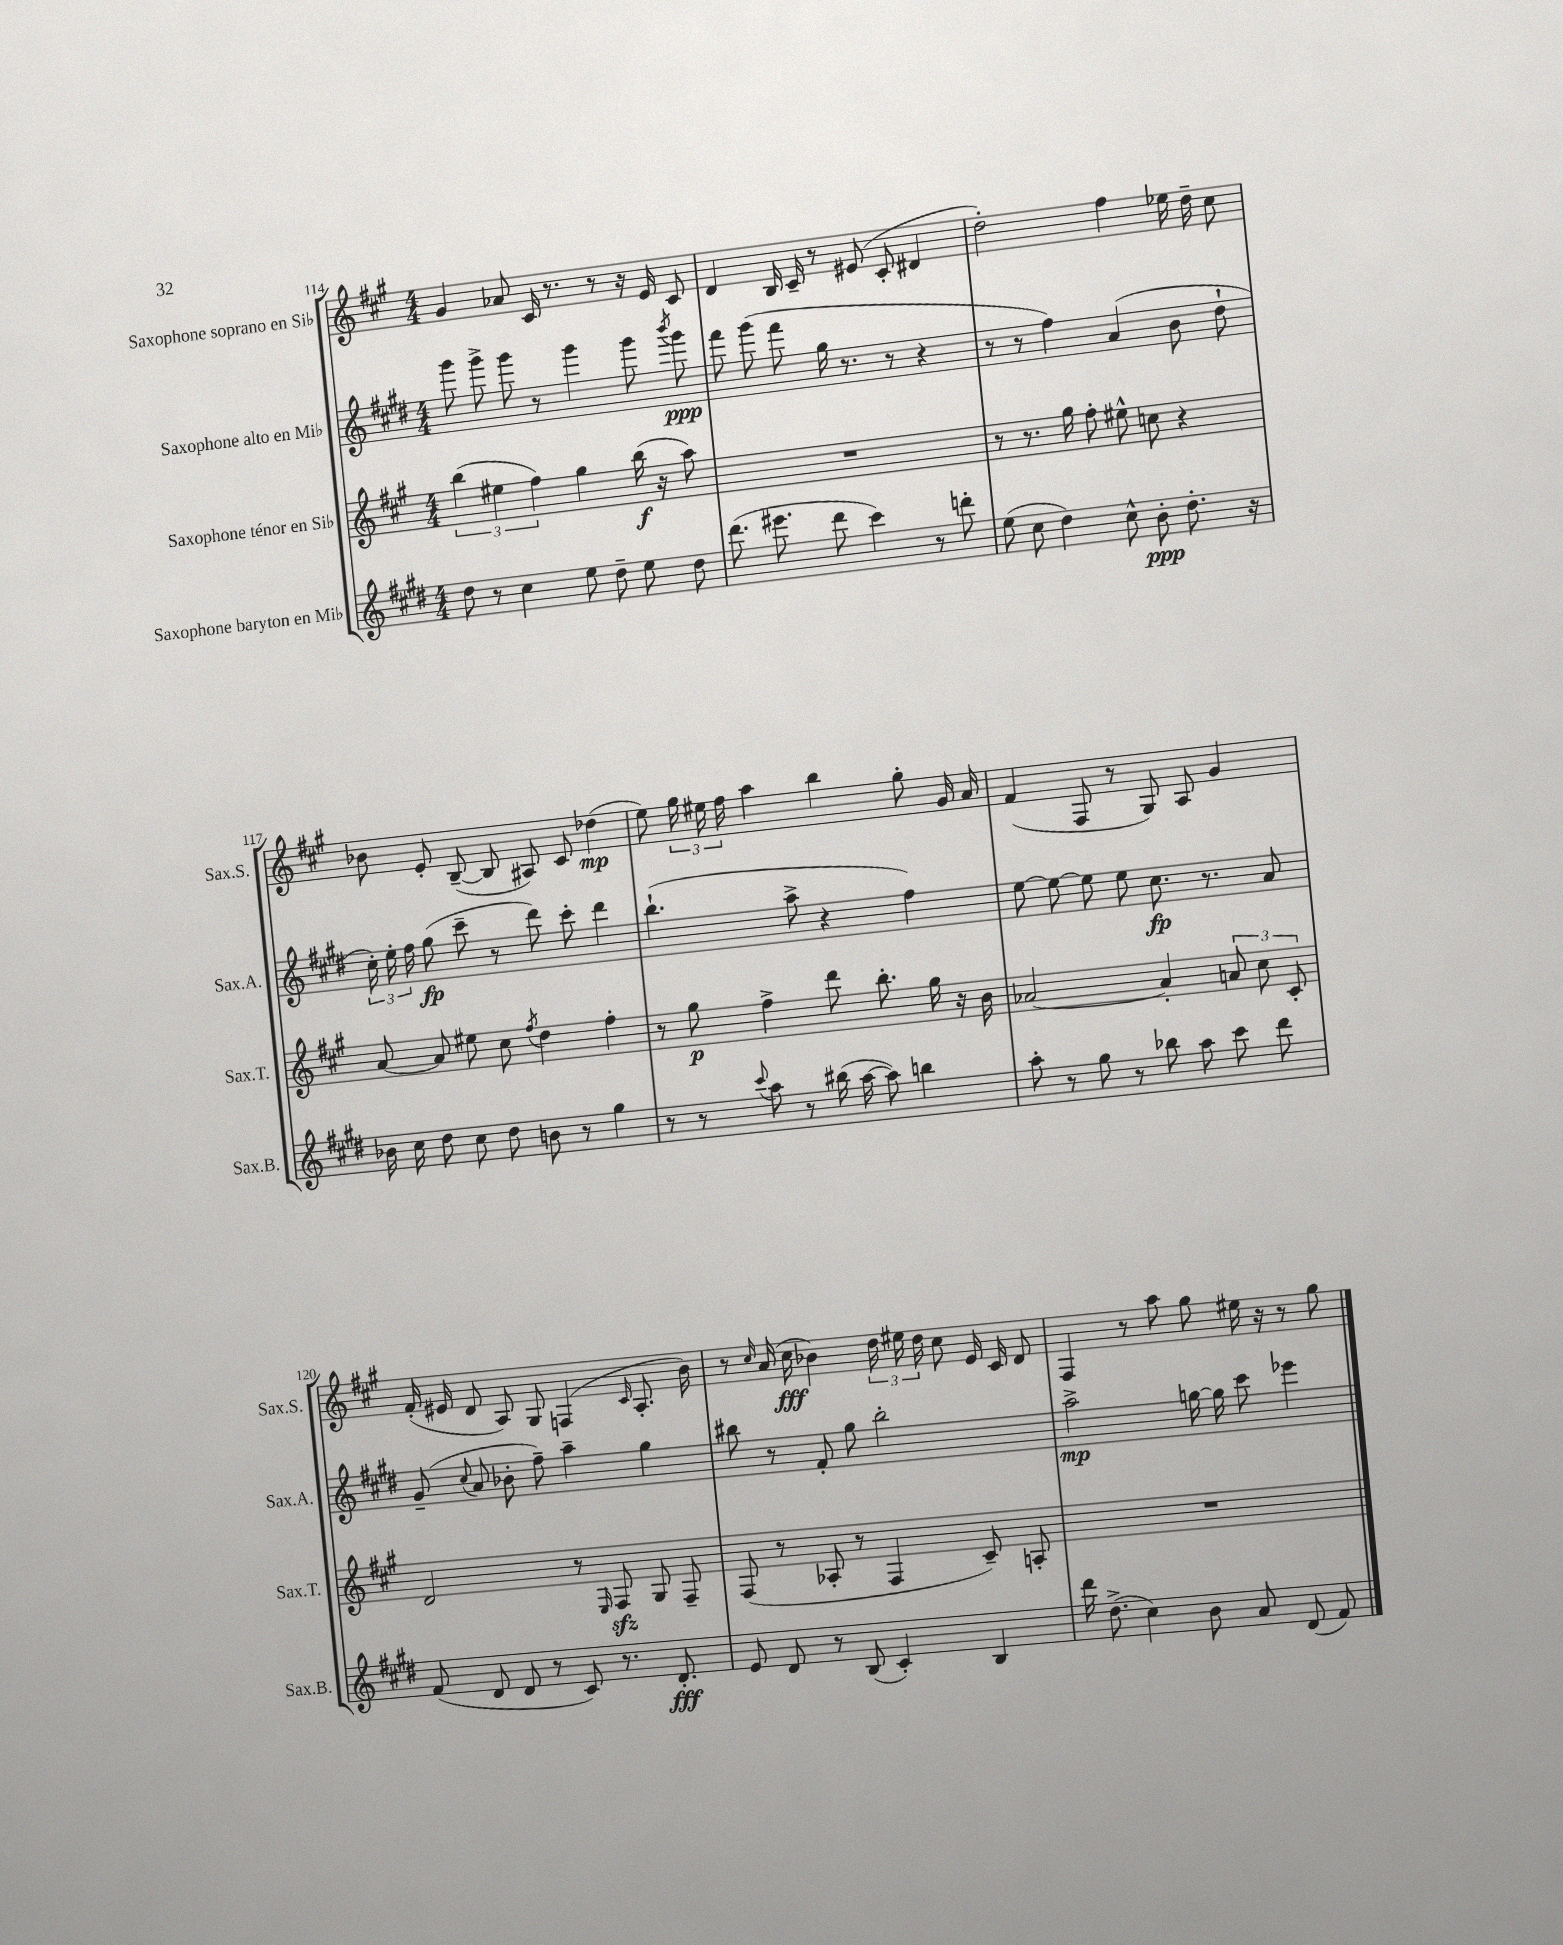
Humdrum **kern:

**kern	**kern	**kern	**kern
*staff4	*staff3	*staff2	*staff1
*clefG2	*clefG2	*clefG2	*clefG2
*k[f#c#g#d#]	*k[f#c#g#]	*k[f#c#g#d#]	*k[f#c#g#]
*M4/4	*M4/4	*M4/4	*M4/4
8dd#	(6bb	8ggg#	4g#
8r	.	8ggg#^	.
.	6ee#	.	.
4cc#	.	8ggg#	8a-
.	6ff#)	.	.
.	.	8r	16c#
.	.	.	8.r
8ee	4gg#	4ggg#	.
8dd#~	.	.	8r
8ee	(16bb	8ggg#	16r
.	16r	.	16e
.	.	8qbbb	.
8dd#	8aa)	8ggg#	8c#
=	=	=	=
(8.ddd#	1r	8fff#	4d
.	.	(8ggg#	.
8.eee#	.	.	.
.	.	8fff#	16B
.	.	.	16c#~
8ddd#	.	16gg#	8r
.	.	8.r	.
4ccc#)	.	.	(8e#
.	.	8r	8c#'
8r	.	4r	4d#
8ddd'	.	.	.
=	=	=	=
(8ee	8r	8r	2dd')
8cc#	8.r	8r	.
4dd#)	.	4ff#)	.
.	16gg#	.	.
.	8ff#'	.	.
8cc#^^	8ee#^^	(4a	4ff#
8b'	8cc	.	.
8.dd#'	4r	8b	16ee-
.	.	.	16dd~
.	.	8dd#`	8cc#
16r	.	.	.
=	=	=	=
16b-	[8a	24cc#')	8b-
.	.	24ee'	.
16cc#	.	.	.
.	.	24ff#	.
8dd#	8a]	(8gg#	8e'
8cc#	8ee#	8ccc#~	([8B~
8dd#	8cc#	8r	8B]
.	8qff#	.	.
8b	4dd	8ddd#)	8A#)
8r	.	8ccc#'	8c#
4gg#	4ff#'	4ddd#	(4dd-
=	=	=	=
8r	8r	(4.bb`	8ee)
8r	8gg#	.	24gg#
.	.	.	24ee#
.	.	.	24ff#
8qqccc#	.	.	.
8aa	4ff#^	.	4aa
8r	.	8aa^	.
(16bb#	8ddd	4r	4bb
[16aa	.	.	.
8aa])	8.bb'	.	.
4bb	.	4ff#)	8gg#'
.	16gg#	.	.
.	16r	.	16g#
.	16b	.	16a
=	=	=	=
8aa'	[2a-	[8ee	(4f#
8r	.	8ee_	.
8gg#	.	8ee]	8F#
8r	.	8ee	8r
8bb-	4a-']	8.cc#	8G#)
8aa	.	.	8A
.	.	8.r	.
8ccc#	12a	.	4g#
.	12cc#	.	.
8ddd#	.	8a	.
.	12c#'	.	.
=	=	=	=
(8f#	2d	(8g#~	(16f#'
.	.	.	16e#
.	.	8qqcc#	.
8d#	.	8a	8d
8d#	.	8b-'	8A)
8r	.	8ff#~)	8G#
8c#)	8r	4aa~	(4F
.	16qqE	.	.
8.r	8F#	.	.
.	.	.	16qqc#
.	8G#	4gg#	8.A'
8.d#'	.	.	.
.	8F#~	.	.
.	.	.	16b)
=	=	=	=
8e	(8F#	8bb#	8r
.	.	.	16qqcc#
8d#	8r	8r	(16a
.	.	.	16cc#
8r	8A-'	8f#'	4b-)
(8B	8r	8gg#	.
4c#')	4F#	2bb#'	24dd
.	.	.	24ee#
.	.	.	24dd
.	.	.	8cc#
4B	8c#~)	.	16e
.	.	.	16c#
.	8A'	.	8d
=	=	=	=
16ddd#	1r	2aa^	4F#
(8.dd#^	.	.	.
4cc#)	.	.	8r
.	.	.	8aa
8b	.	[16gg	8gg#
.	.	16gg]	.
8a	.	8ccc#	16ee#
.	.	.	16r
(8d#	.	4eee-	8r
8f#)	.	.	8gg#
==	==	==	==
*-	*-	*-	*-
